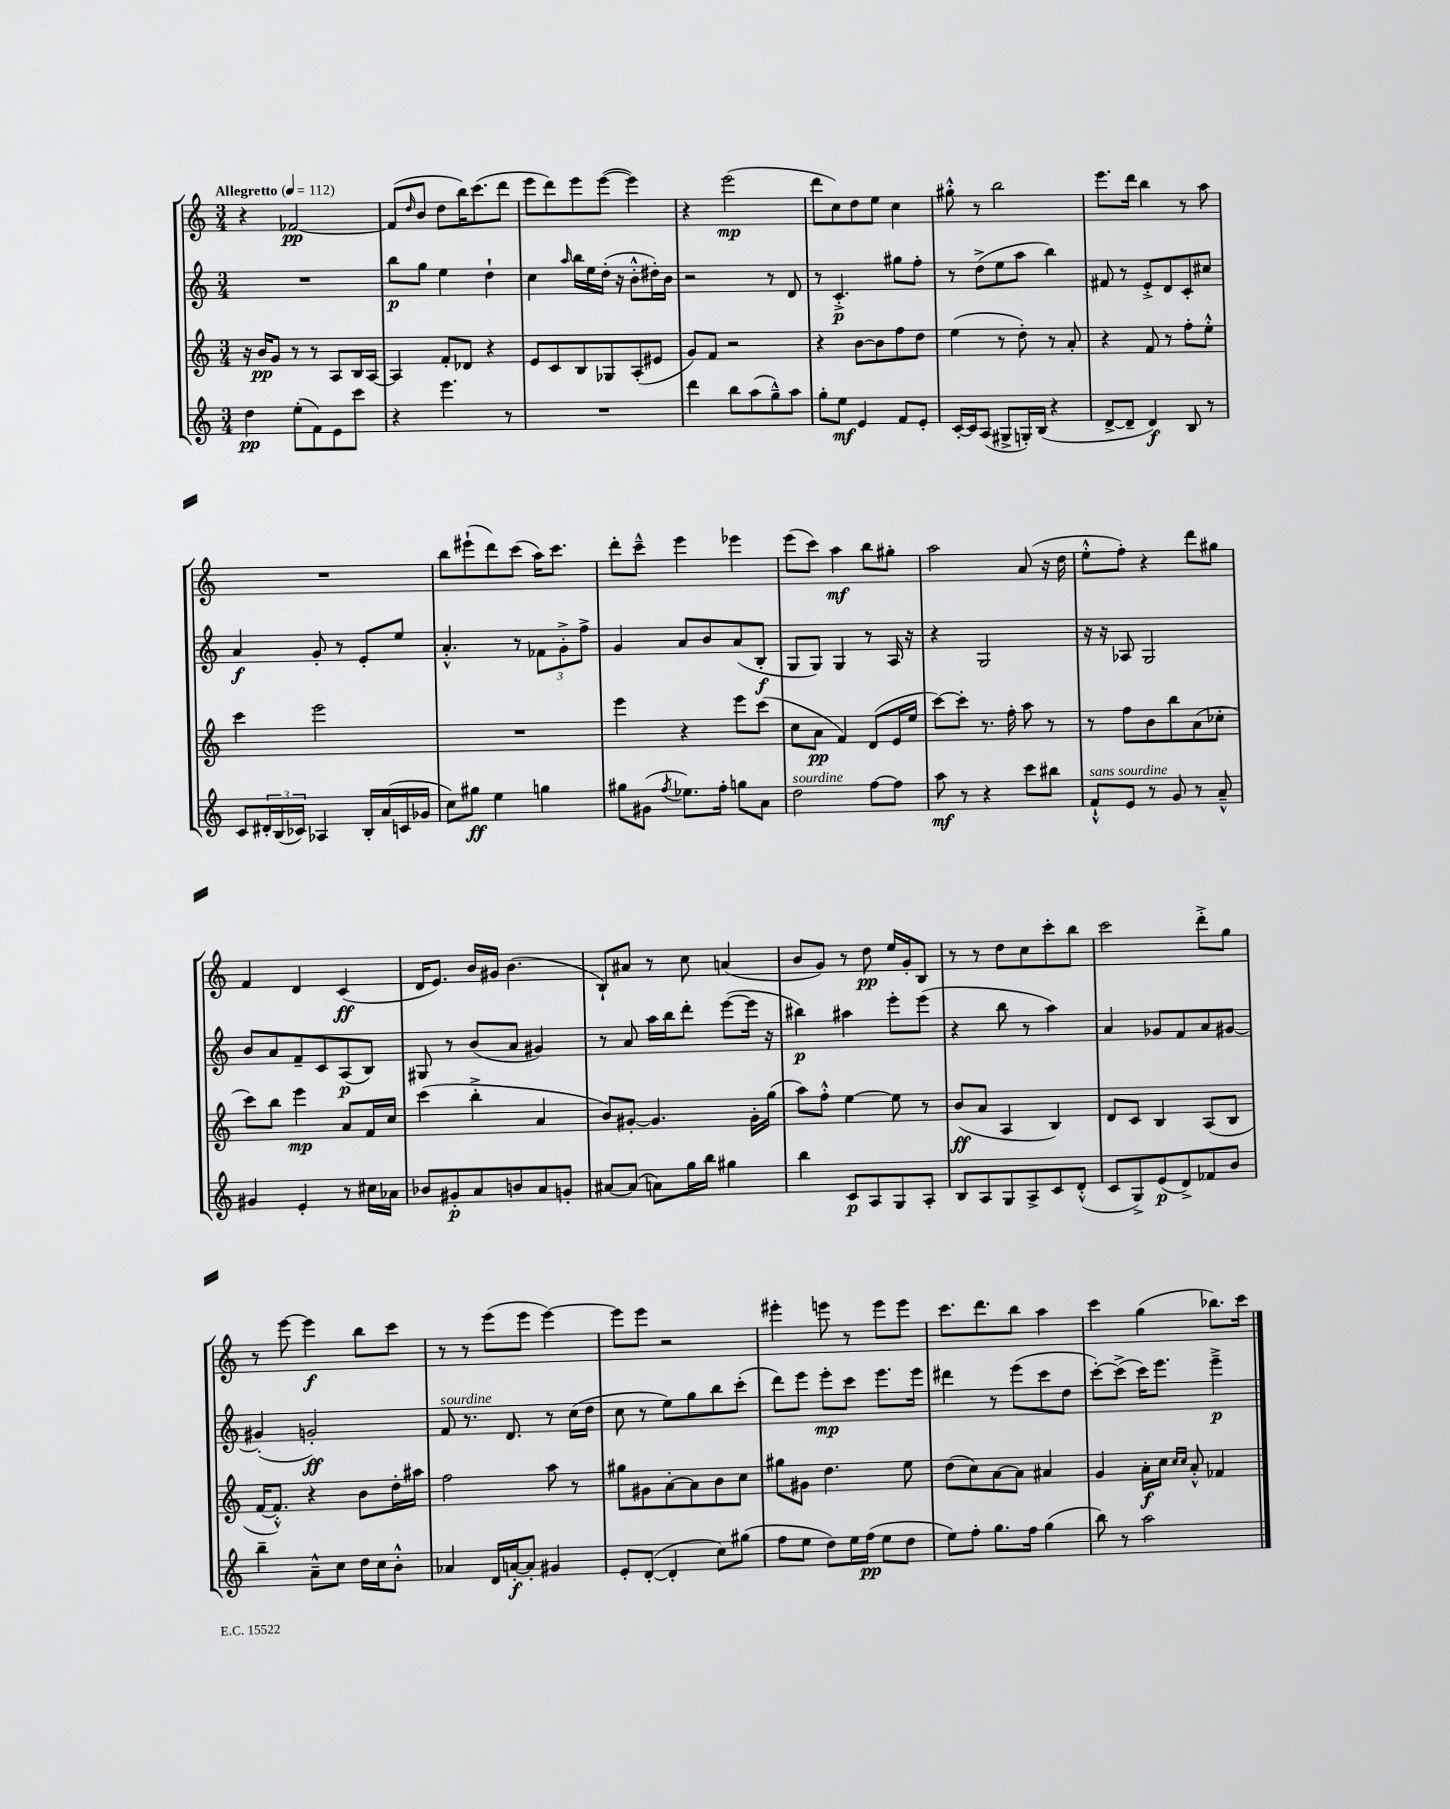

**kern	**dynam	**kern	**dynam	**kern	**dynam	**kern	**dynam
*part4	*part4	*part3	*part3	*part2	*part2	*part1	*part1
*staff4	*staff4	*staff3	*staff3	*staff2	*staff2	*staff1	*staff1
*clefG2	*	*clefG2	*	*clefG2	*	*clefG2	*
*k[]	*	*k[]	*	*k[]	*	*k[]	*
*M3/4	*	*M3/4	*	*M3/4	*	*M3/4	*
*MM112	*	*MM112	*	*MM112	*	*MM112	*
=1	=1	=1	=1	=1	=1	=1	=1
!	!	!	!	!	!	!LO:TX:a:B:t=Allegretto	!
4dd\	pp	16r	.	2.r	.	4r	.
.	.	16b/KL	pp	.	.	.	.
.	.	8g/J	.	.	.	.	.
(8ee'\L	.	8r	.	.	.	[2f-X/	pp
8f\)	.	8r	.	.	.	.	.
8e\	.	8A/L	.	.	.	.	.
8ccc\J	.	16B/L	.	.	.	.	.
.	.	[16A/JJ	.	.	.	.	.
=2	=2	=2	=2	=2	=2	=2	=2
4r	.	4A/]	.	8bb\L	p	(8f-/L]	.
.	.	.	.	.	.	16qqdd/	.
.	.	.	.	8gg\J	.	8b/J	.
4.eee\	.	8f'/L	.	4ee\	.	8dd\L	.
.	.	8d-X/J	.	.	.	16bb\K)	.
.	.	.	.	.	.	(8.ccc\	.
.	.	4r	.	4dd`\	.	.	.
8r	.	.	.	.	.	8ddd\J	.
=3	=3	=3	=3	=3	=3	=3	=3
2.r	.	8e/L	.	4cc\	.	8eee\L	.
.	.	8c/	.	.	.	8ddd\)	.
.	.	.	.	16qqaa/	.	.	.
.	.	8B/	.	16bb\LL	.	8eee\	.
.	.	.	.	16ee\	.	.	.
.	.	8G-X/	.	(16dd'\JJ	.	([8eee\J	.
.	.	.	.	16r	.	.	.
.	.	(8A'/	.	8b'^^\L	.	4eee\])	.
.	.	8e#X/J	.	16dd#X'\L)	.	.	.
.	.	.	.	16b\JJ	.	.	.
=4	=4	=4	=4	=4	=4	=4	=4
4ddd\	.	8g/L)	.	2r	.	4r	.
.	.	8f/J	.	.	.	.	.
8bb\L	.	2r	.	.	.	(2eee\	mp
(8aa\	.	.	.	.	.	.	.
8gg~^^\)	.	.	.	8r	.	.	.
8aa\J	.	.	.	8d/	.	.	.
=5	=5	=5	=5	=5	=5	=5	=5
8gg'\L	.	4r	.	8r	.	8ddd\L	.
8ee\J	mf	.	.	4.c'^/	p	8cc\)	.
4e/	.	[8b\L	.	.	.	8dd\	.
.	.	8b\]	.	.	.	8ee\J	.
8f/L	.	8ff\	.	8gg#X\L	.	4cc\	.
8e'/J	.	8dd\J	.	8ff'\J	.	.	.
=6	=6	=6	=6	=6	=6	=6	=6
[16c'/LL	.	(4ee\	.	8r	.	8gg#X'^^\	.
16c/J]	.	.	.	.	.	.	.
(8A/J	.	.	.	(8dd^\L	.	8r	.
8G#X^/L	.	8r	.	8ee\	.	2bb\	.
16Gn'/L)	.	8dd'\)	.	8aa\J	.	.	.
(16B/JJ	.	.	.	.	.	.	.
4r	.	8r	.	4bb\)	.	.	.
.	.	8a'/	.	.	.	.	.
=7	=7	=7	=7	=7	=7	=7	=7
[8d^/L	.	4r	.	8f#X/	.	8.eee\L	.
8d~/J]	.	.	.	8r	.	.	.
.	.	.	.	.	.	16ddd\Jk	.
4d/)	f	8f/	.	8e'^/L	.	4bb\	.
.	.	8r	.	8d/	.	.	.
8B/	.	8ff'\L	.	8c'/	.	8r	.
8r	.	8ee'^^\J	.	8cc#X/J	.	8aa\	.
!!LO:LB:g=z
=8	=8	=8	=8	=8	=8	=8	=8
8c/L	.	4ccc\	.	4a/	f	2.r	.
24d#X'/L	.	.	.	.	.	.	.
(24B/	.	.	.	.	.	.	.
24c-X/JJ)	.	.	.	.	.	.	.
4A-X/	.	2eee\	.	8g'/	.	.	.
.	.	.	.	8r	.	.	.
16B'/LL	.	.	.	8e'/L	.	.	.
(16a/	.	.	.	.	.	.	.
16cn/	.	.	.	8ee/J	.	.	.
16g-X/JJ	.	.	.	.	.	.	.
=9	=9	=9	=9	=9	=9	=9	=9
8cc\L)	.	2.r	.	4.a'^^/	.	8bb\L	.
8gg#X\J	ff	.	.	.	.	(8eee#X`\	.
4ee\	.	.	.	.	.	8ddd\)	.
.	.	.	.	8r	.	(8ccc\J	.
4ggn\	.	.	.	12f-X\L	.	16aa\KL)	.
.	.	.	.	.	.	8.ccc\J	.
.	.	.	.	12g'^\	.	.	.
.	.	.	.	12ff^\J	.	.	.
=10	=10	=10	=10	=10	=10	=10	=10
8gg#X\L	.	4eee\	.	4g/	.	8ddd'\L	.
(8g#X\J	.	.	.	.	.	8ccc~^^\J	.
8qff/	.	.	.	.	.	.	.
8.ee-X\L)	.	4r	.	8a/L	.	4eee\	.
.	.	.	.	8b/	.	.	.
16ff'\Jk	.	.	.	.	.	.	.
8ggn\L	.	8eee\L	.	(8a/	.	4eee-X\	.
8a\J	.	(8ccc\J	.	8B'/J	f	.	.
=11	=11	=11	=11	=11	=11	=11	=11
!LO:TX:a:i:t=sourdine	!	!	!	!	!	!	!
2dd\	.	8cc\L	.	8G/L	.	(8eee\L	.
.	.	8a\J	pp	8G/J)	.	8ccc\J)	.
.	.	4f/)	.	4G/	.	4aa\	mf
[8ff\L	.	(8d/L	.	8r	.	8bb\L	.
8ff\J]	.	16e/L	.	16A/	.	8gg#X'\J	.
.	.	16ee/JJ	.	16r	.	.	.
=12	=12	=12	=12	=12	=12	=12	=12
8aa\	mf	[8ccc\L)	.	4r	.	2aa\	.
8r	.	8ccc'\J]	.	.	.	.	.
4r	.	8.r	.	2G/	.	.	.
.	.	16ff'\	.	.	.	.	.
8ccc\L	.	8aa\	.	.	.	(8a/	.
8bb#X\J	.	8r	.	.	.	16r	.
.	.	.	.	.	.	16dd\	.
=13	=13	=13	=13	=13	=13	=13	=13
!LO:TX:a:i:t=sans sourdine	!	!	!	!	!	!	!
8f`^^/L	.	8r	.	16r	.	8ee'^^\L	.
.	.	.	.	16r	.	.	.
8e/J	.	8ff\L	.	8A-X/	.	8ff'\J)	.
8r	.	8b\	.	2G/	.	4r	.
8g/	.	8bb\	.	.	.	.	.
8r	.	(8a\	.	.	.	8ddd\L	.
8a~^^/	.	8cc-X'\J	.	.	.	8gg#X\J	.
!!LO:LB:g=z
=14	=14	=14	=14	=14	=14	=14	=14
4g#X/	.	8ccc\L)	.	8b/L	.	4f/	.
.	.	8bb\J	.	8a/	.	.	.
4e'/	.	4eee\	mp	8f~/	.	4d/	.
.	.	.	.	8c/	.	.	.
8r	.	8a/L	.	(8A/	p	(4c/	ff
16cc#X\LL	.	16f/L	.	8B/J)	.	.	.
16a-X\JJ	.	16cc/JJ	.	.	.	.	.
=15	=15	=15	=15	=15	=15	=15	=15
8b-X/L	.	(4ccc\	.	8G#X/	.	16d/KL	.
.	.	.	.	.	.	8.e/J)	.
8g#X'/	p	.	.	8r	.	.	.
8a/	.	4bb'^\	.	(8b/L	.	16b/LL	.
.	.	.	.	.	.	16g#X/JJ	.
8bn/	.	.	.	8a/J	.	(4.b\	.
8a/	.	4a/	.	4g#X/)	.	.	.
8gn'/J	.	.	.	.	.	.	.
=16	=16	=16	=16	=16	=16	=16	=16
[8a#X/L	.	8b/L)	.	8r	.	8B`/L)	.
(8a#/J]	.	[8g#X'/J	.	8a/	.	8a#X/J	.
8an\L)	.	4.g#/]	.	16aa\LL	.	8r	.
.	.	.	.	16bb\J	.	.	.
16gg\L	.	.	.	8ddd'\J	.	8cc\	.
16bb\JJ	.	.	.	.	.	.	.
4gg#X\	.	.	.	([8eee\L	.	(4an/	.
.	.	16g#'\LL	.	16eee\Jk]	.	.	.
.	.	(16gg\JJ	.	16r	.	.	.
=17	=17	=17	=17	=17	=17	=17	=17
4bb\	.	8aa\L)	.	4bb#X\)	p	8b/L	.
.	.	8ff'^^\J	.	.	.	8g/J)	.
8c/L	p	[4ee\	.	4aa#X\	.	8r	.
8A/	.	.	.	.	.	8dd\	pp
8G/	.	8ee\]	.	8eee'\L	.	16ee/LL	.
.	.	.	.	.	.	16g'/J	.
8A'/J	.	8r	.	(8eee\J	.	8B/J	.
=18	=18	=18	=18	=18	=18	=18	=18
8B/L	.	(8b/L	ff	4r	.	8r	.
8A/	.	8a/J	.	.	.	8r	.
8G/	.	4A/	.	8bb\	.	8dd\L	.
8A^/	.	.	.	8r	.	8cc\	.
8c/	.	4B/)	.	4aa\)	.	8ccc'\	.
(8d'^^/J	.	.	.	.	.	8bb\J	.
=19	=19	=19	=19	=19	=19	=19	=19
8c/L	.	8d/L	.	4a/	.	2ccc\	.
8G^/)	.	8c/J	.	.	.	.	.
(8e/	p	4B/	.	8g-X/L	.	.	.
8d^/)	.	.	.	8f/	.	.	.
8f-X/	.	(8A/L	.	8a/	.	8ddd'^\L	.
8b/J	.	8B/J	.	[8g#X/J	.	8gg\J	.
!!LO:LB:g=z
=20	=20	=20	=20	=20	=20	=20	=20
4bb~\	.	[16f/KL	.	(4g#X'/]	.	8r	.
.	.	8.f'^^/J])	.	.	.	.	.
.	.	.	.	.	.	[8eee\	.
8a~^^\L	.	4r	.	2gn'/)	ff	4eee\]	f
8cc\J	.	.	.	.	.	.	.
16dd\LL	.	8b\L	.	.	.	8bb\L	.
16cc\J	.	.	.	.	.	.	.
8b'^^\J	.	16dd'\L	.	.	.	8ccc\J	.
.	.	16aa#X\JJ	.	.	.	.	.
=21	=21	=21	=21	=21	=21	=21	=21
!	!	!	!	!LO:TX:a:i:t=sourdine	!	!	!
4a-X/	.	2ff\	.	8f/	.	8r	.
.	.	.	.	8.r	.	8r	.
16d/LL	.	.	.	.	.	(8eee\L	.
[16an'/J	f	.	.	8.d/	.	.	.
8a'/J]	.	.	.	.	.	8eee\J	.
4g#X/	.	8aa\	.	8r	.	[4eee\)	.
.	.	8r	.	(16cc\LL	.	.	.
.	.	.	.	16dd\JJ	.	.	.
=22	=22	=22	=22	=22	=22	=22	=22
8e'/L	.	8gg#X\L	.	8cc\	.	8eee\L]	.
([8d'/J	.	8g#X\	.	8r	.	8eee\J	.
4d'/]	.	[8a'\	.	8ee\L)	.	2r	.
.	.	8a\]	.	8gg\	.	.	.
8cc\L)	.	8b\	.	8bb\	.	.	.
(8gg#X\J	.	8cc\J	.	(8ccc'\J	.	.	.
=23	=23	=23	=23	=23	=23	=23	=23
8ff\L	.	8gg#X\L	.	8ddd\L)	.	4eee#X'\	.
8ee\J	.	8g#X\J	.	8eee\J	.	.	.
8dd\L)	.	4.dd\	.	8eee'\L	mp	8eeen\	.
16ee\L	.	.	.	8ccc\J	.	8r	.
(16ff\JJ	pp	.	.	.	.	.	.
8ee\L	.	.	.	8.eee\L	.	8eee\L	.
8dd\J	.	8ee\	.	.	.	8eee\J	.
.	.	.	.	16eee\Jk	.	.	.
=24	=24	=24	=24	=24	=24	=24	=24
8ee\L)	.	(8dd\L	.	4ddd#X\	.	8.ccc\L	.
8ff'\J	.	8cc\)	.	.	.	.	.
.	.	.	.	.	.	8.ddd\	.
8.gg\L	.	[8a\	.	8r	.	.	.
.	.	8a\J]	.	(8eee\L	.	8bb\J	.
16ff\Jk	.	.	.	.	.	.	.
(4gg\	.	4a#X/	.	8ccc\	.	4aa\	.
.	.	.	.	8dd\J	.	.	.
=25	=25	=25	=25	=25	=25	=25	=25
8bb\)	.	4g/	.	[8ccc'\L)	.	4ccc\	.
8r	.	.	.	(8ccc^\J]	.	.	.
2aa\	.	16a'\LL	f	16ccc\KL)	.	(4gg\	.
.	.	16cc\JJ	.	8.eee\J	.	.	.
.	.	16qqcc/LL	.	.	.	.	.
.	.	16qqcc/JJ	.	.	.	.	.
.	.	8a'^^/	.	.	.	.	.
.	.	4f-X/	.	4eee~^\	p	8.bb-X\L)	.
.	.	.	.	.	.	16ccc\Jk	.
==	==	==	==	==	==	==	==
*-	*-	*-	*-	*-	*-	*-	*-
